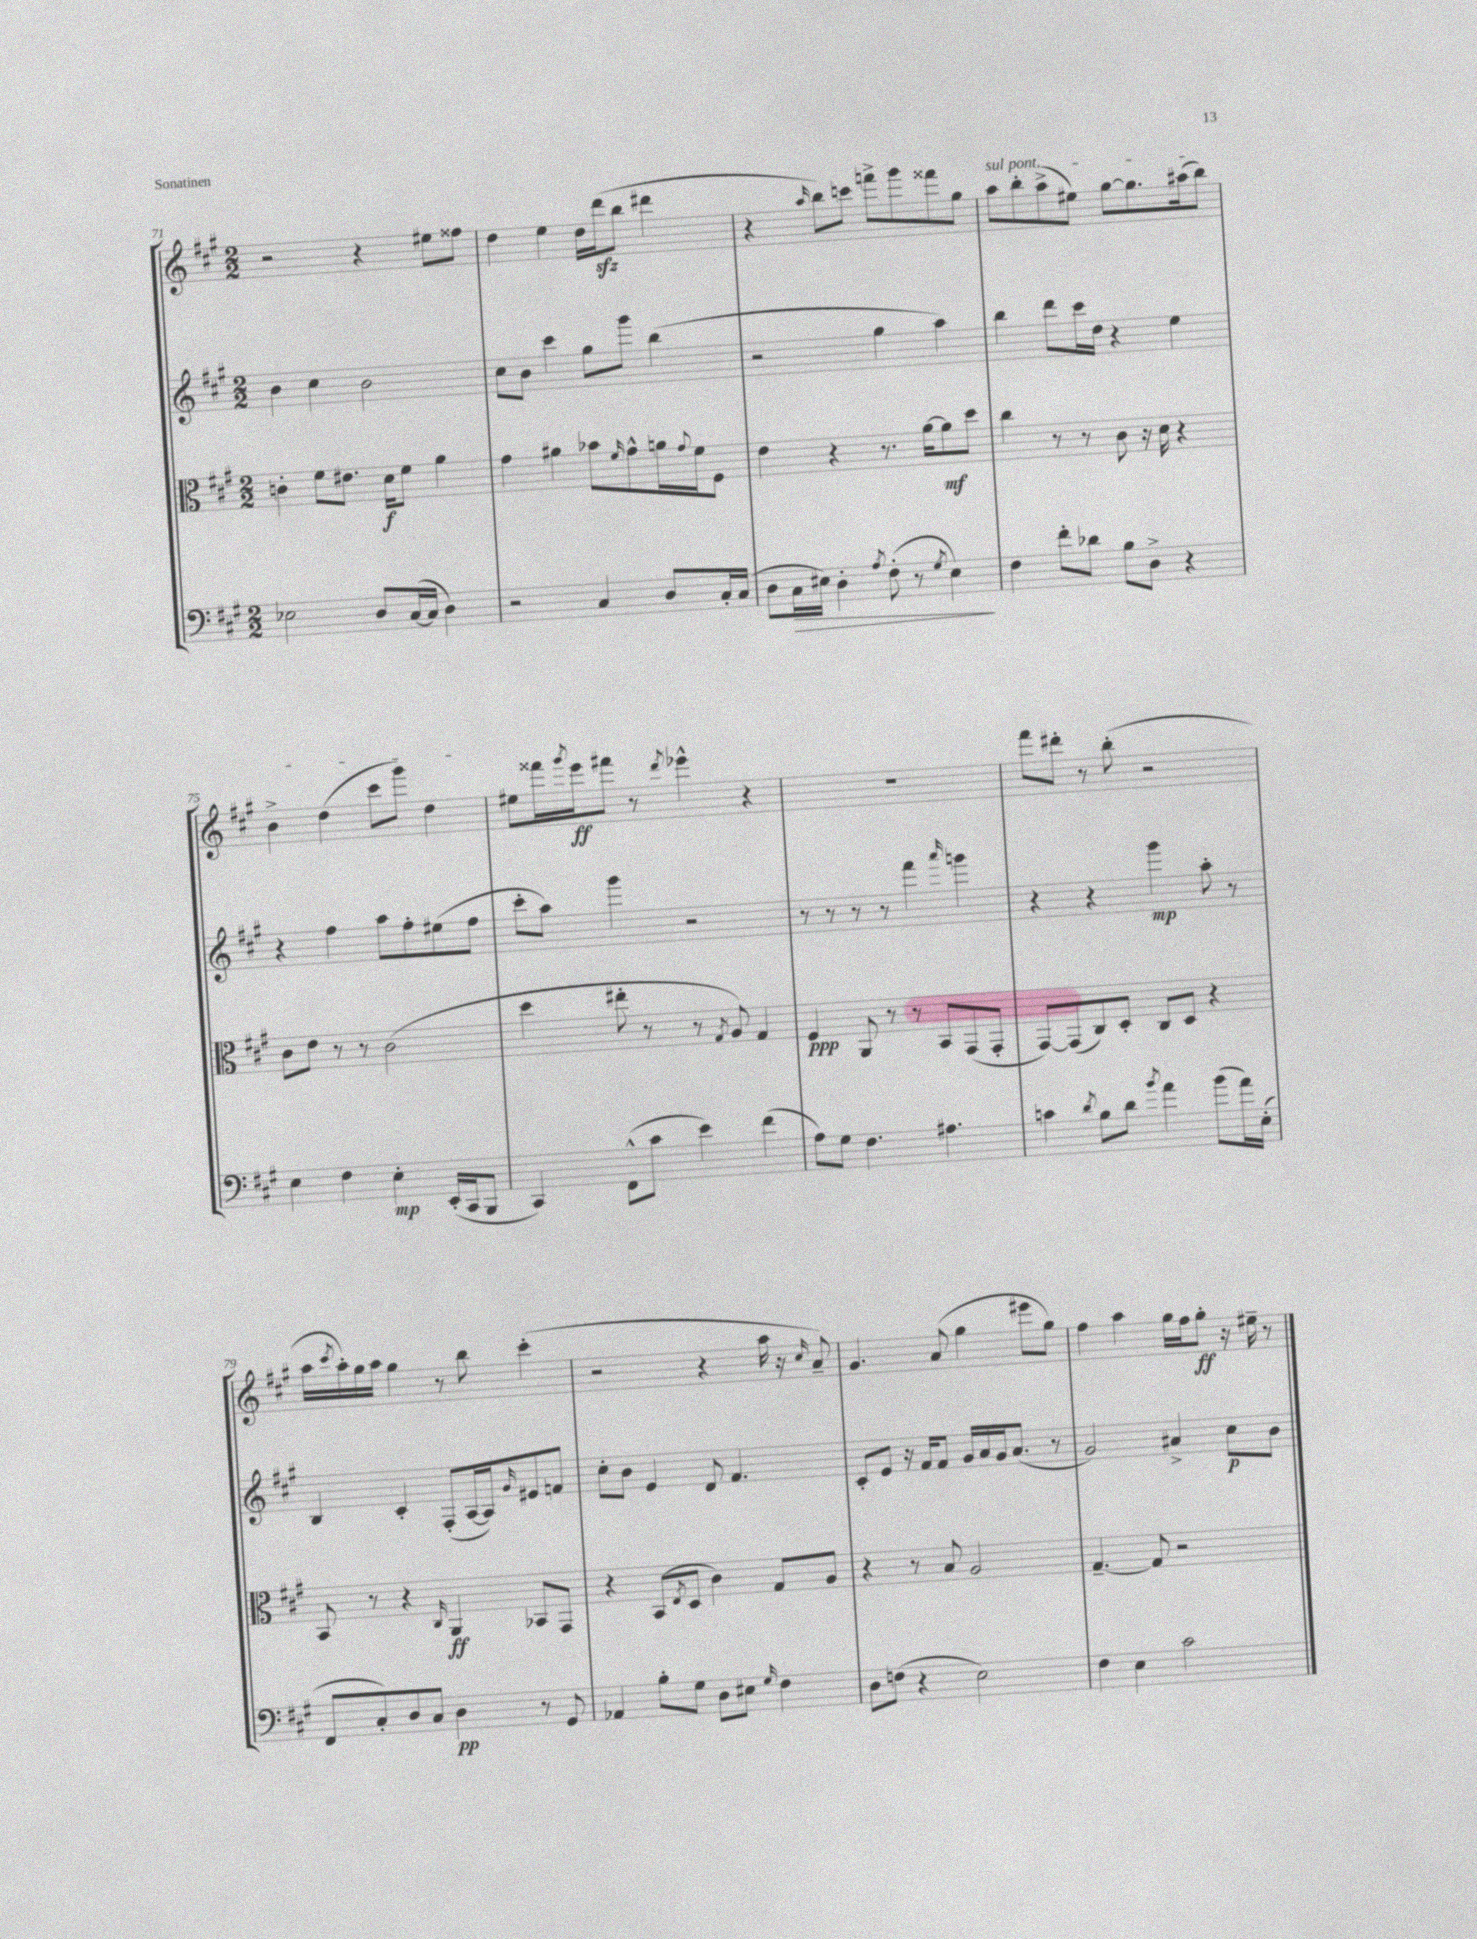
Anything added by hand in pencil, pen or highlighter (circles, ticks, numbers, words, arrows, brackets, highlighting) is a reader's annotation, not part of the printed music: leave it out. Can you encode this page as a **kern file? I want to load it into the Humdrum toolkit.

**kern	**kern	**kern	**kern
*staff4	*staff3	*staff2	*staff1
*clefF4	*clefC3	*clefG2	*clefG2
*k[f#c#g#]	*k[f#c#g#]	*k[f#c#g#]	*k[f#c#g#]
*M2/2	*M2/2	*M2/2	*M2/2
2E-	4c'	4b	2r
.	8f#	4cc#	.
.	8.e#	.	.
8D	.	2b	4r
.	16d	.	.
([16C#	8f#	.	.
16C#]	.	.	.
4D)	4a	.	8ee#
.	.	.	8ff##
=	=	=	=
2r	4g#	8cc#	4dd
.	.	8b	.
.	4a#	4ccc#	4ee
4C#	8b-	8gg#	16dd
.	.	.	(16ddd
.	16qqf#	.	.
.	8g#^^	8ggg#	8bb
8D	16a	(4bb	4ddd#
.	8qqg#	.	.
.	16f#	.	.
16C#'	8F#	.	.
(16C#	.	.	.
=	=	=	=
8D	4e	2r	4r
16C#	.	.	.
16E#)	.	.	.
.	.	.	16qqaa
4D'	4r	.	8bb)
.	.	.	8ccc
8qA	.	.	.
(8F#'	8.r	4gg#	8fff^
8r	.	.	8ggg#
.	[16a	.	.
8qG#	.	.	.
4E#)	8a]	4aa)	8fff##
.	8dd	.	8gg#
=	=	=	=
4F#	4cc#	4bb	8aa
.	.	.	8bb'
8f#'	8r	8ddd	(8aa^
8d-	8r	16ccc#	8ee#)
.	.	16dd	.
8B	8c#	4r	[8gg#
8D^	16r	.	8.gg#]
.	16d	.	.
4r	4r	4ee	.
.	.	.	(16aa#
.	.	.	8bb)
=	=	=	=
4E	8c#	4r	4b^
.	8e	.	.
4F#	8r	4ff#	(4dd
.	8r	.	.
4E'	(2c#	8aa	8ccc#
.	.	8ff#'	8ggg#)
(16EE'	.	(8ee#	4dd
16CC#	.	.	.
8BBB	.	8ff#	.
=	=	=	=
4CC#)	4dd	8ccc#'	8ee#
.	.	8aa)	16fff##
.	.	.	8qggg#
.	.	.	16eee
(8FF#^^	8ee#'	4ggg#	8fff#
8c#	8r	.	8r
.	.	.	8qddd
4e)	8r	2r	4eee-^^
.	8qG#	.	.
.	8A)	.	.
(4f#	4G#	.	4r
=	=	=	=
8A)	4F#	8r	1r
8G#	.	8r	.
4.F#	8AA	8r	.
.	8r	8r	.
.	8r	4fff#	.
4.A#	8BB	.	.
.	.	16qqaaa	.
.	(8GG#	4ggg	.
.	8GG#'	.	.
=	=	=	=
4c	[8GG#)	4r	8fff#
.	(8GG#]	.	8ddd#'
8qd	.	.	.
8B	8C#)	4r	8r
8d	8D'	.	(8bb'
8qb	.	.	.
4a	8C#	4ggg#	2r
.	8D	.	.
(8b	4r	8aa'	.
16a)	.	8r	.
(16E'	.	.	.
=	=	=	=
8FF#	8BB	4B	16aa
.	.	.	8qccc#
.	.	.	16aa')
8C#')	8r	.	16gg#
.	.	.	16aa
8D	4r	4c#'	4gg#
8C#	.	.	.
.	16qqC#	.	.
4D	4AA	(8F#'	8r
.	.	[16A	8bb
.	.	16A])	.
.	.	16qqg#	.
8r	8BB-	8e#	(4ccc#'
8GG#	8GG#	8f	.
=	=	=	=
4AA-	4r	8cc#'	2r
.	.	8b	.
8B'	(8BB	4e	.
.	8qE	.	.
8G#	8D	.	.
8D	4c#)	8d	4r
8E#	.	4.f#	.
16qqG#	.	.	.
4F#	8G#	.	16aa
.	.	.	16r
.	.	.	16qqcc#
.	8A	.	8a~)
=	=	=	=
8D	4r	8c#'	4.g#
(8F	.	8e	.
4r	8r	16r	.
.	.	16f#	.
.	8B	8f#	(8a
2E)	2A	16g#	4gg#
.	.	16a	.
.	.	16g#	.
.	.	(8.a	.
.	.	.	8eee#
.	.	8r	8gg#)
=	=	=	=
4F#	[4.G#~	2g#)	4ff#
4E	.	.	4aa
.	8G#]	.	.
2c#	2r	4a#^	16gg#
.	.	.	16ff#
.	.	.	8gg#'
.	.	8cc#	16r
.	.	.	16ee#~
.	.	8b	8r
==	==	==	==
*-	*-	*-	*-
